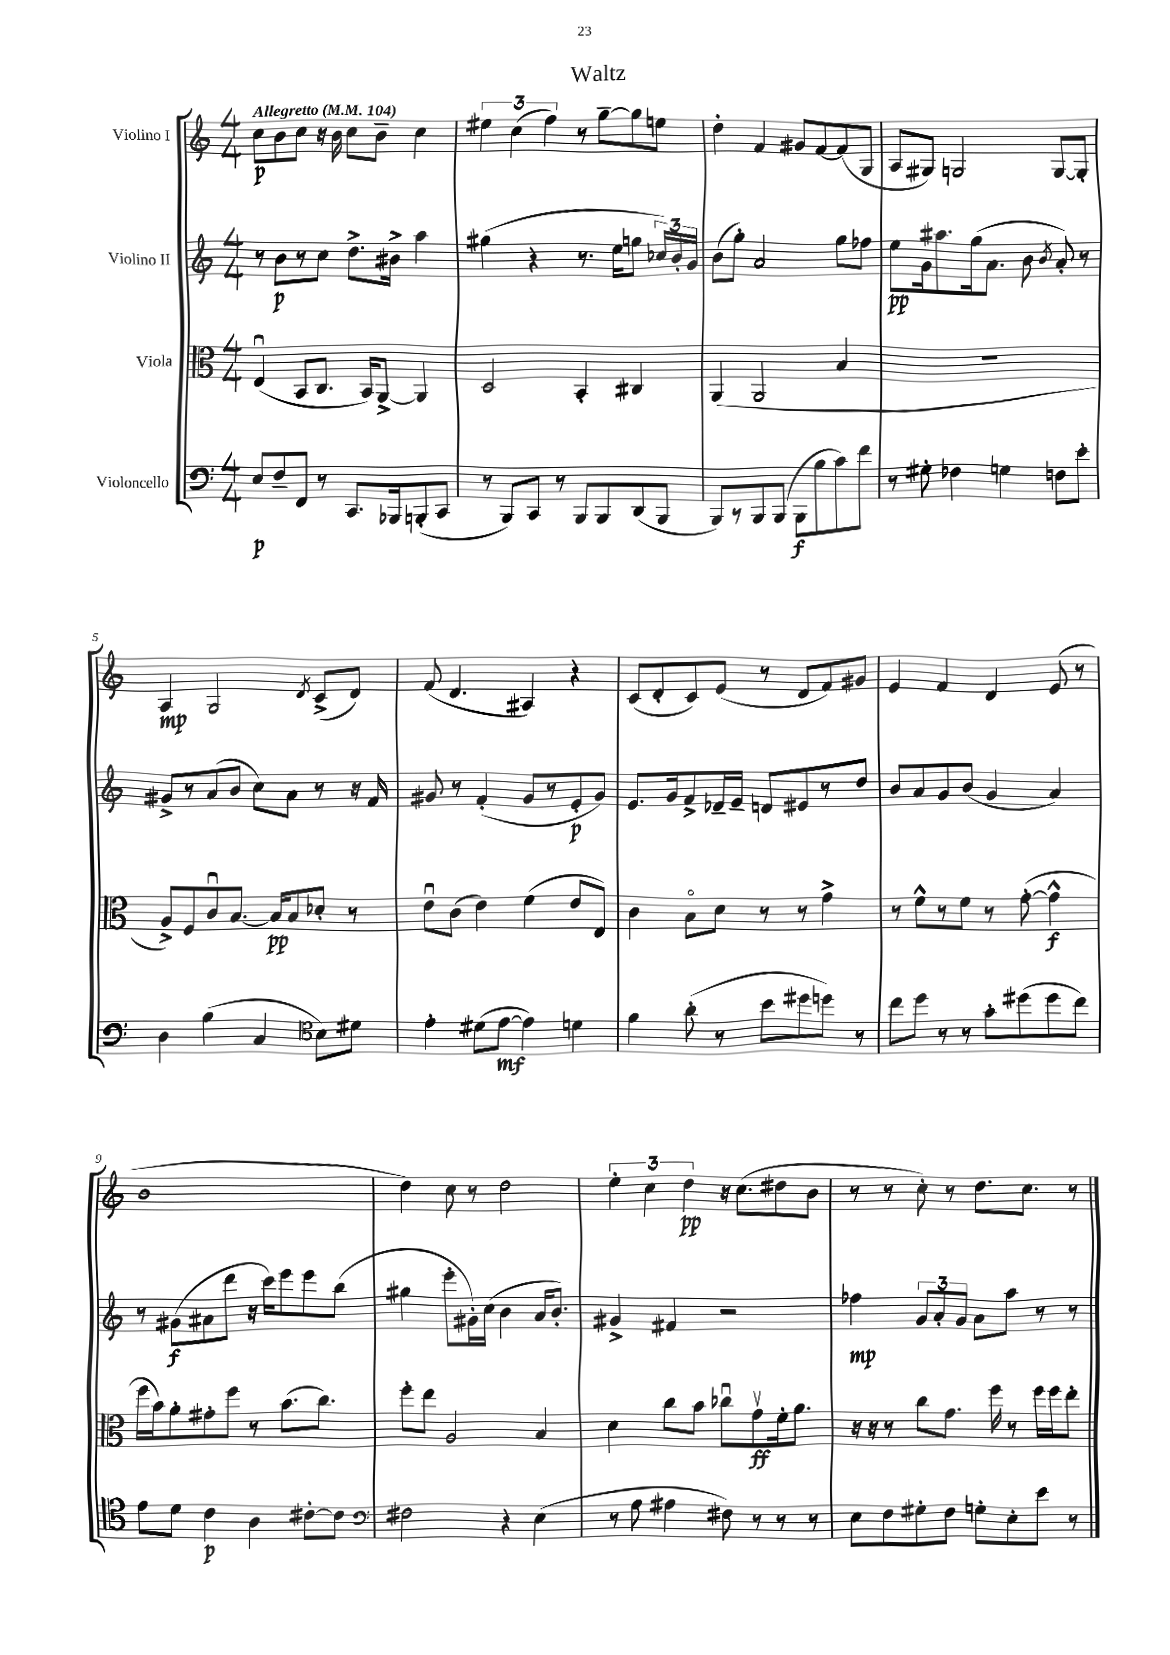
\header { title = "Waltz" }
<<
\new StaffGroup <<
\new Staff = "s0" \with { instrumentName = "Violino I" } {
    \clef treble \key c \major \numericTimeSignature \time 4/4 \tempo "Allegretto" 4 = 104
    \autoBeamOff c''8[\p b'8 c''8] r16 b'16 c''8[ b'8]-- c''4 |
    \tuplet 3/2 { eis''4 c''4( f''4) } r8 g''8[~-- g''8 e''8] |
    d''4-. f'4 gis'8[ f'8~ f'8( g8] |
    a8[ gis8]) g2 g8[~ g8]-. |
    a4\mp g2 \acciaccatura { d'8 } c'8[->( d'8]) |
    f'8( d'4. ais4) r4 |
    c'8[( d'8-. c'8) e'8]( r8 d'8[ f'8) gis'8] |
    e'4 f'4 d'4 e'8( r8 |
    b'1 |
    d''4) c''8 r8 d''2 |
    \tuplet 3/2 { e''4-. c''4 d''4\pp } r16 c''8.[( dis''8 b'8] |
    r8 r8 c''8-.) r8 d''8.[ c''8.] r8 \bar "|." |
}
\new Staff = "s1" \with { instrumentName = "Violino II" } {
    \clef treble \key c \major \numericTimeSignature \time 4/4
    \autoBeamOff r8 b'8[\p r8 c''8] d''8.[-> bis'16]-> a''4 |
    gis''4( r4 r8. e''16[ g''8] \tuplet 3/2 { ces''16[) b'16-. g'16] } |
    b'8[( g''8]-.) a'2 g''8[ fes''8] |
    e''8[\pp g'16 ais''8. g''16( a'8.] b'8 \acciaccatura { b'8 } a'8-.) r8 |
    gis'8[-> r8 a'8( b'8] c''8[) a'8] r8 r16 f'16 |
    gis'8 r8 f'4-.( gis'8[ r8 e'8-.\p gis'8]) |
    e'8.[ g'16 f'8-> des'16-- e'16]-- d'8[ eis'8 r8 d''8] |
    b'8[ a'8 g'8 b'8]( g'4 a'4) |
    r8 gis'8[\f( ais'8 d'''8] r16 c'''16[) e'''8 e'''8 b''8]( |
    gis''4 e'''8[-. gis'16-.) c''16]( b'4 a'16[ b'8.]-.) |
    gis'4-> fis'4 r2 |
    fes''4\mp \tuplet 3/2 { g'8[ a'8-. g'8] } a'8[ a''8] r8 r8 \bar "|." |
}
\new Staff = "s2" \with { instrumentName = "Viola" } {
    \clef alto \key c \major \numericTimeSignature \time 4/4
    \autoBeamOff e4\downbow( b,8[ c8.] b,16[) a,8]~-> a,4 |
    d2 b,4-. cis4 |
    a,4( a,2 b4 |
    R1 |
    a8[->) f8 c'8\downbow b8.]~ b16[\pp b8 des'8]-. r8 |
    e'8[\downbow c'8]( e'4) f'4( e'8[ e8]) |
    c'4 b8[\flageolet d'8] r8 r8 g'4-> |
    r8 f'8[-^ r8 f'8] r8 g'8~-.( g'4-^\f |
    f''16[ b'16) a'8-. gis'8-. f''8] r8 b'8.[( c''8.]) |
    f''8[-. e''8] a2 b4 |
    d'4 c''8[ b'8] ces''8[\downbow g'8\upbow\ff f'16-. a'8.] |
    r16 r16 r8 c''8[ g'8.] f''16 r8 f''16[ f''16 e''8]-. \bar "|." |
}
\new Staff = "s3" \with { instrumentName = "Violoncello" } {
    \clef bass \key c \major \numericTimeSignature \time 4/4
    \autoBeamOff e8[\p f8-- f,8] r8 c,8.[ bes,,16 b,,8-.( c,8] |
    r8 b,,8[) c,8] r8 b,,8[ b,,8 d,8( b,,8] |
    b,,8[) r8 b,,8 b,,8]( b,,8[\f b8 c'8) f'8] |
    r8 gis8-. fes4 g4 f8[ e'8]-. |
    d4 b4( c4 \clef tenor b8[) dis'8] |
    e'4-. dis'8[( e'8]~\mf e'4) d'4 |
    f'4 a'8-.( r8 b'8[ dis''8 d''8]) r8 |
    c''8[ d''8] r8 r8 g'8[-. dis''8( dis''8 c''8]) |
    e'8[ d'8] c'4\p a4 cis'8[~-. cis'8] |
    \clef bass fis2 r4 e4( |
    r8 a8 ais4 fis8) r8 r8 r8 |
    e8[ f8 gis8-. f8] g8[-. e8-. e'8] r8 \bar "|." |
}
>>
>>
